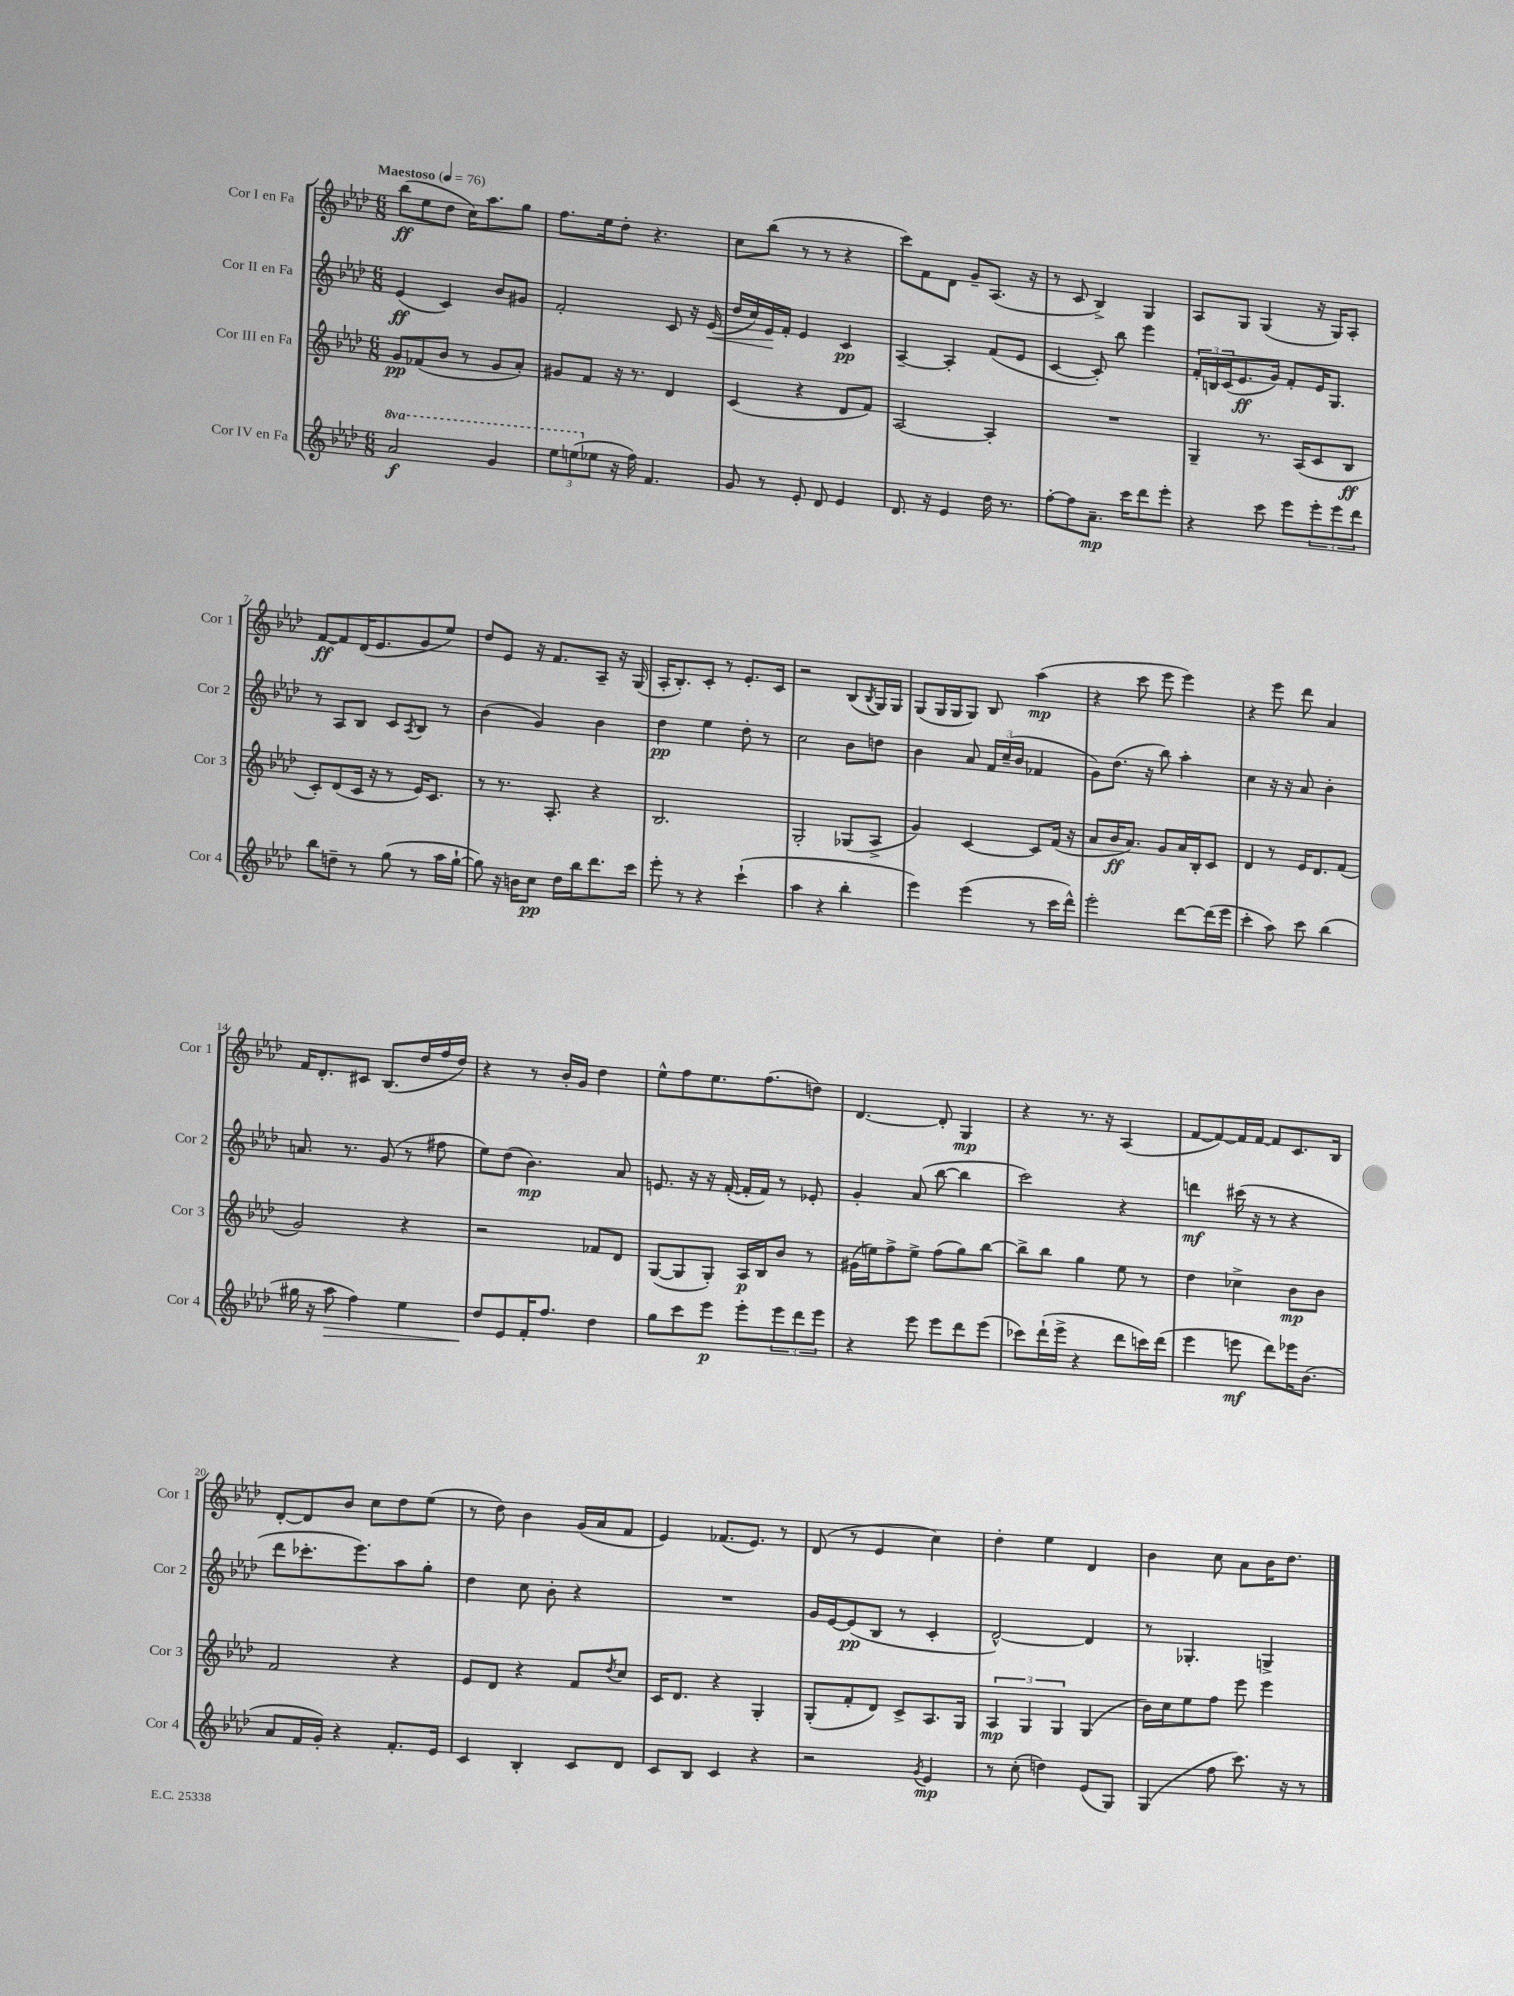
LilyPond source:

<<
\new StaffGroup <<
\new Staff = "s0" \with { instrumentName = "Cor I en Fa" shortInstrumentName = "Cor 1" } {
    \clef treble \key aes \major \numericTimeSignature \time 6/8 \tempo "Maestoso" 4 = 76
    bes''8\ff( ees''8 des''8 c''16) aes''8. g''8 |
    f''8. ees''16 des''8-. r4. |
    c''8 bes''8( r8 r8 r4 |
    c'''8) f'8 des'8 g'8-- aes8.( r16 |
    r8 c'8 bes4->) g4 |
    aes8 g8 g4( r16 g16) aes8-. |
    f'8~\ff f'8 des'16( ees'8. g'8 ees''8) |
    des''8 ees'8 r16 f'8. aes8-- r16 g16( |
    aes16-. bes8.-.) c'8-. r8 ees'8.-. c'16 |
    r2 bes8( \acciaccatura { bes8 } g16) g16 |
    g8( g16 g16 g8) bes8 aes''4\mp( |
    r4 c'''8 ees'''8 ees'''4) |
    r4 ees'''8 des'''8 aes'4 |
    f'16 des'8.-. cis'8 bes8.( des''16 f''16 des''16) |
    r4 r8 bes'16-. g'16 des''4 |
    ees''8-^ f''8 ees''8. f''8.( d''8) |
    des'4.~ des'8-. g4\mp |
    r4 r8. r16 aes4( |
    f'8~ f'8~) f'16 f'16~ f'8 c'8. bes16 |
    des'8~-. des'8 bes'8 c''8 des''8 ees''8( |
    r8 des''8) bes'4 g'16( aes'16 f'8 |
    ees'4) fes'8.( ees'8.) r8 |
    des'8( r8 ees'4 c''4) |
    des''4-. ees''4 des'4 |
    bes'4 c''8 aes'8 bes'16 des''8. \bar "|." |
}
\new Staff = "s1" \with { instrumentName = "Cor II en Fa" shortInstrumentName = "Cor 2" } {
    \clef treble \key aes \major \numericTimeSignature \time 6/8
    ees'4\ff( c'4) bes'8 gis'8 |
    f'2-. c'8 r16 ees'16\<( |
    des''16 c''16) ees'16\! f'16-. ees'4 c'4\pp |
    aes4~-- aes4-. f'8( ees'8 |
    c'4~ c'8-.) bes''8 ees'''4 |
    \tuplet 3/2 { f'16-. b16 c'16( } ees'8.\ff g'16) f'8-. ees'16 g8. |
    r8 aes8 bes8 c'8 \acciaccatura { aes8 } bes8 r8 |
    bes'4( g'4) bes'4 |
    des''4\pp ees''4 des''8-. r8 |
    c''2 bes'8 d''8 |
    bes'4 aes'8 \tuplet 3/2 { f'16 c''16--( bes'16 } fes'4 |
    g'8) des''8.( r16 bes''8) aes''4-. |
    c''4 r16 r16 aes'8 bes'4-. |
    a'8. r8. g'8( r8 fis''8 |
    ees''8) des''8( bes'4.\mp) aes'8 |
    e'8. r16 r16 f'16~-.( f'16-. f'16) r8 ees'8-. |
    g'4-. aes'8( bes''8~ bes''4 |
    c'''2) r4 |
    d'''4\mf cis'''16( r16 r8 r4 |
    des'''8 ces'''8.-. ees'''8.) aes''8 g''8-. |
    des''4 c''8 bes'8-. r4 |
    R2. |
    g'16 ees'16~ ees'8\pp( bes8 r8 c'4-. |
    des'2~-^) des'4 |
    r8 ges4.-. g4-> \bar "|." |
}
\new Staff = "s2" \with { instrumentName = "Cor III en Fa" shortInstrumentName = "Cor 3" } {
    \clef treble \key aes \major \numericTimeSignature \time 6/8
    g'8\pp fes'8( bes'8 r8 g'8 aes'8-.) |
    gis'8 f'8 r16 r8. des'4 |
    c'4( r4 des'8 f'8) |
    aes2~ aes4-. |
    R2. |
    g4-- r8. aes16( c'8 bes8\ff |
    c'8-.) des'8( c'16 r16 r8 ees'16) c'8. |
    r8 r8. aes8.-. r4 |
    bes2. |
    g2-. ges8( aes8-> |
    g'4) c'4~ c'8 f'16( r16 |
    aes'8 bes'16\ff aes'8.) g'8 aes'16 bes16-. c'8 |
    des'4 r8 ees'16 des'8. f'8( |
    g'2) r4 |
    r2 fes'8 des'8 |
    g8~( g8 g8-.) aes16\p bes16 bes'8 r8 |
    gis'16( e''16) f''8-> e''8-> f''8( g''8) bes''8~ |
    bes''8-> bes''8 g''4 ees''8 r8 |
    des''4 ces''4-> bes'8\mp bes'8 |
    f'2 r4 |
    ees'8 des'8 r4 f'8 \acciaccatura { des''8 } c''8 |
    c'16 des'8. r4 g4-. |
    g8-.( f'8-. des'8) c'8-> aes8. g16 |
    \tuplet 3/2 { aes4\mp g4 g4 } g4( |
    bes'16) c''16 ees''8 f''8 ees'''8 ees'''4 \bar "|." |
}
\new Staff = "s3" \with { instrumentName = "Cor IV en Fa" shortInstrumentName = "Cor 4" } {
    \clef treble \key aes \major \numericTimeSignature \time 6/8 \set Staff.ottavationMarkups = #ottavation-simple-ordinals
    \ottava #1 aes''2\f g''4 |
    \tuplet 3/2 { ees'''8 e'''8( \ottava #0 ees''!8 } r16 f''16) f'4. |
    g'8 r8 ees'8-. des'8 ees'4 |
    des'8. r16 ees'4 des''16 r8. |
    f''8~-. f''8 aes'8.--\mp c'''16 des'''8 ees'''8-. |
    r4 c'''8 ees'''8 \tuplet 3/2 { ees'''8-. ees'''8 des'''8 } |
    bes''8 d''8-- r8 g''8( r8 aes''16 g''16~-! |
    g''8) r16 b'16 c''8\pp des''16 bes''16 des'''8. c'''16 |
    ees'''8-. r8 r4 c'''4-!( |
    aes''4 r4 bes''4-. |
    ees'''4) ees'''4( r8 c'''16 des'''16-^) |
    ees'''2-. des'''8~ des'''16( ees'''16 |
    c'''4-. aes''8) c'''8 bes''4( |
    gis''16 r16 aes''8\> f''4) ees''4 |
    des''8\! ees'8 f'16-. f''8. des''4 |
    g''8 c'''8 ees'''8\p ees'''8-. \tuplet 3/2 { ees'''8 des'''8 ees'''8 } |
    r4 ees'''8 ees'''8 des'''8 ees'''8( |
    ces'''8) des'''16-!( ees'''16-> r4 des'''8 c'''16) des'''16( |
    ees'''4 e'''8\mf des'''8) ees'''16 bes'8.( |
    aes'8 f'16 g'16-.) r4 f'8.-. ees'16 |
    c'4 bes4-. c'8 des'8 |
    c'8 bes8 c'4 r4 |
    r2 \acciaccatura { g'8 } ees'4\mp |
    r8 c''8-.( d''4) ees'8( g8) |
    g4( f''8 c'''8.) r16 r8 \bar "|." |
}
>>
>>
